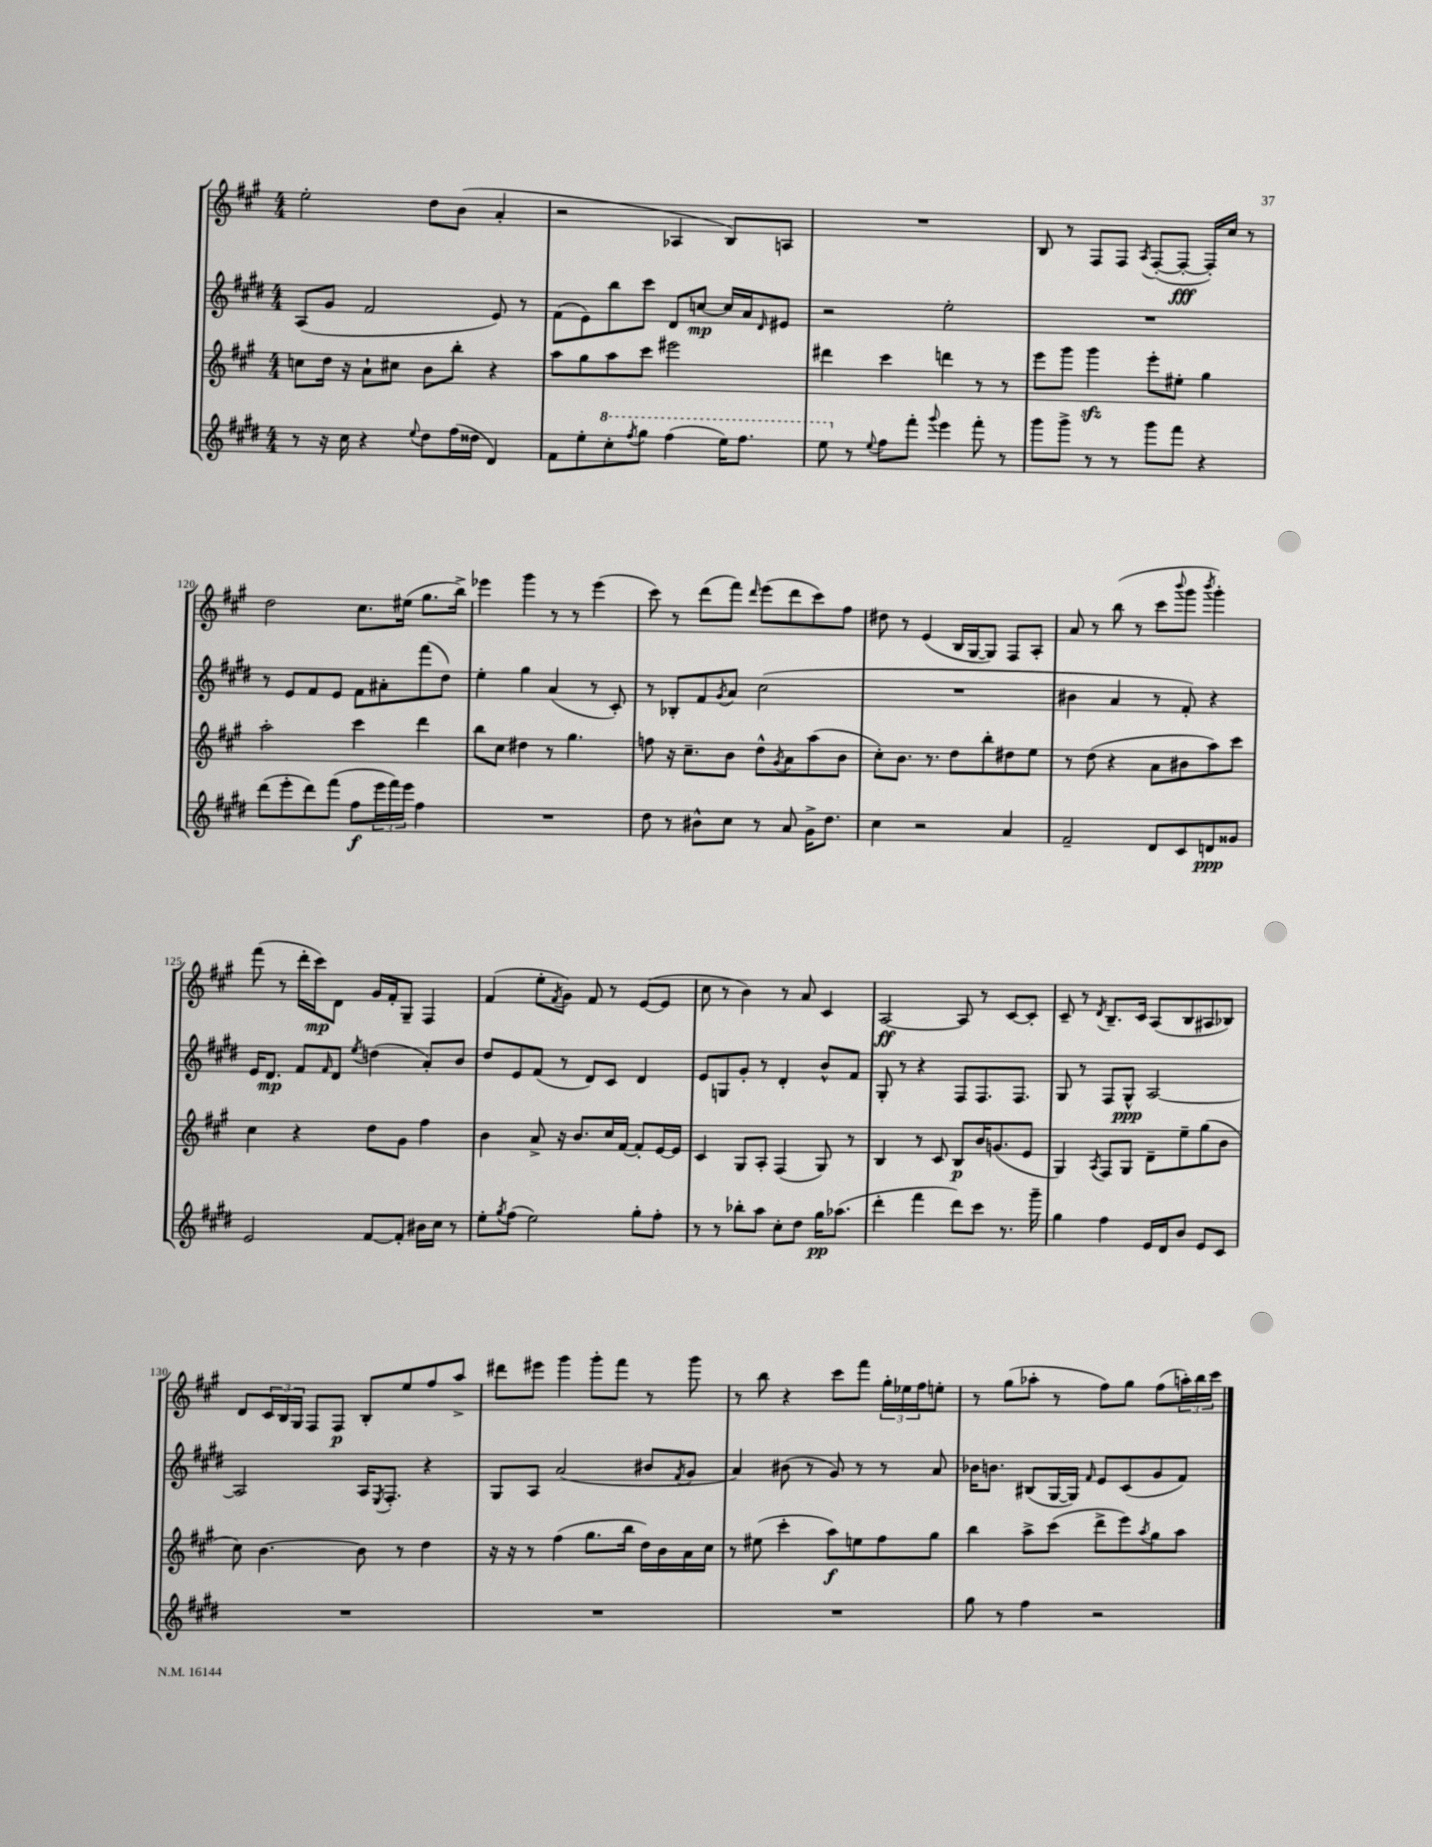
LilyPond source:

<<
\new StaffGroup <<
\new Staff = "s0" {
    \clef treble \key a \major \numericTimeSignature \time 4/4
    e''2-. d''8 b'8( a'4-. |
    r2 aes4 b8) a8 |
    R1 |
    b8 r8 fis8 fis8 \acciaccatura { a8 } fis8~-.( fis8~-.\fff fis16-.) cis''16 r8 |
    d''2 cis''8. eis''16( gis''8. b''16->) |
    ees'''4 gis'''4 r8 r8 ees'''4( |
    cis'''8) r8 d'''8( fis'''8) \grace { d'''16 } e'''8( d'''8 cis'''8) fis''8 |
    dis''8 r8 e'4( b16 gis16~ gis8) fis8 a8-. |
    a'8 r8 b''8( r8 cis'''8 \appoggiatura { b'''8 } gis'''8 \acciaccatura { b'''8 } gis'''4-.) |
    fis'''8( r8 d'''16-. cis'''16\mp) d'8 gis'16 fis'16-. gis8-- fis4 |
    fis'4( e''8-. \acciaccatura { fis'8 } gis'8) fis'8 r8 e'8~( e'8 |
    cis''8 r8 b'4) r8 a'8 cis'4 |
    a2~\ff a8 r8 cis'8~ cis'8-. |
    cis'8-- r8 \acciaccatura { d'8 } b8.-- cis'16 a8( b8 ais8 bes8) |
    d'8 \tuplet 3/2 { cis'16 b16 gis16 } fis8 fis8\p b8-. e''8 fis''8 a''8-> |
    dis'''8 eis'''8 gis'''4 gis'''8-. fis'''8 r8 gis'''8 |
    r8 b''8 r4 cis'''8 fis'''8 \tuplet 3/2 { gis''16-. ees''16 fis''16 } e''8-. |
    r8 gis''8( aes''8-. r8 fis''8) gis''8 fis''8( \tuplet 3/2 { a''16-.) b''16 cis'''16 } \bar "|." |
}
\new Staff = "s1" {
    \clef treble \key e \major \numericTimeSignature \time 4/4
    a8( gis'8 fis'2 e'8) r8 |
    fis'8( e'8) b''8 cis'''8 dis'8 c''8~\mp c''16 a'16 \grace { dis'16 } eis'8 |
    r2 e''2-. |
    R1 |
    r8 e'8 fis'8 e'8 fis'8 ais'8-. fis'''8( dis''8) |
    e''4-. gis''4 a'4( r8 cis'8-.) |
    r8 bes8-. fis'8 \acciaccatura { gis'8 } a'8 cis''2( |
    R1 |
    bis'4 a'4 r8 fis'8-.) r4 |
    e'16 dis'8.\mp fis'8 \grace { fis'16 } dis'8 \acciaccatura { e''8 } d''4( a'8-.) b'8 |
    dis''8 e'8 fis'8( r8 dis'8) cis'8 dis'4 |
    e'8 g8 gis'8-. r8 dis'4-. b'8-^ fis'8 |
    gis8-. r8 r4 fis8 fis8. fis8. |
    gis8 r8 fis8 gis8-^\ppp a2~ |
    a2 a16 \acciaccatura { e8 } fis8.-. r4 |
    gis8 a8 a'2( bis'8 \acciaccatura { fis'8 } gis'8 |
    a'4) bis'8( r8 gis'8) r8 r8 a'8 |
    bes'16 b'8. bis8( gis16~ gis16) \grace { fis'16 } e'8 cis'8( gis'8 fis'8) \bar "|." |
}
\new Staff = "s2" {
    \clef treble \key a \major \numericTimeSignature \time 4/4
    c''8 d''16 r16 a'8-! cis''8 b'8 b''8-. r4 |
    a''8 gis''8 a''8 cis'''8 eis'''2 |
    dis'''4 cis'''4 d'''4 r8 r8 |
    e'''8 gis'''8 gis'''4\sfz e'''8-. eis''8-. gis''4 |
    a''2-. cis'''4 d'''4 |
    b''8 cis''8 dis''4 r8 gis''4. |
    f''8 r16 cis''8.-- b'8 d''8-^ \acciaccatura { gis'8 } a'8 a''8( b'8 |
    cis''8-.) b'8. r8. d''8 b''8-. dis''8 e''8 |
    r8 d''8( r4 a'8 bis'8 a''8) cis'''8 |
    cis''4 r4 d''8 gis'8 fis''4 |
    b'4 a'8-> r16 b'8. cis''16 fis'16~ fis'8-. e'16~ e'16 |
    cis'4 gis8 a8-. fis4( gis8) r8 |
    b4 r8 cis'8 b8\p b'16 g'8.( e'8 |
    gis4) \acciaccatura { a8 } fis8 gis8 d'8-- e''8-- gis''8( b'8 |
    cis''8) b'4.~ b'8 r8 d''4 |
    r16 r16 r8 fis''4( gis''8. b''16 d''16) b'16 a'16 cis''16 |
    r8 eis''8( cis'''4-. a''8\f) e''8 fis''8 gis''8 |
    b''4 a''8-> cis'''8( d'''8-> e'''8) \acciaccatura { a''8 } gis''8 a''8 \bar "|." |
}
\new Staff = "s3" {
    \clef treble \key e \major \numericTimeSignature \time 4/4
    r8 r16 cis''16 r4 \appoggiatura { e''8 } dis''8 fis''16( disis''16 dis'4) |
    fis'8 e''8-. \ottava #1 cis'''8-. \acciaccatura { fis'''8 } gis'''8 fis'''4( e'''16) fis'''8. |
    e'''8 \ottava #0 r8 \appoggiatura { e''8 } fis''8 fis'''8-. \appoggiatura { gis'''8 } e'''4 fis'''8-. r8 |
    gis'''8 gis'''8-> r8 r8 gis'''8 fis'''8 r4 |
    dis'''8( e'''8-. dis'''8) fis'''8( fis''8\f \tuplet 3/2 { e'''16 fis'''16) e'''16 } fis''4 |
    R1 |
    dis''8 r8 bis'8-^ cis''8 r8 a'8 gis'16-> dis''8. |
    cis''4 r2 a'4 |
    fis'2-- dis'8 cis'8 d'8\ppp gisis'8 |
    e'2 fis'8~ fis'8-. bis'16 cis''16 r8 |
    e''8-. \acciaccatura { gis''8 } fis''8( e''2) gis''8-. fis''8-. |
    r8 r8 bes''8-. a''8 cis''8-. dis''8 gis''16\pp aes''8.( |
    dis'''4-. fis'''4 dis'''8) cis'''8 r8. gis'''16-- |
    gis''4 fis''4 e'16 dis'16 b'8 e'8 cis'8 |
    R1 |
    R1 |
    R1 |
    gis''8 r8 fis''4 r2 \bar "|." |
}
>>
>>
\layout { \context { \Score currentBarNumber = #116 \override BarNumber.break-visibility = ##(#f #t #t) barNumberVisibility = #(every-nth-bar-number-visible 5) } }
